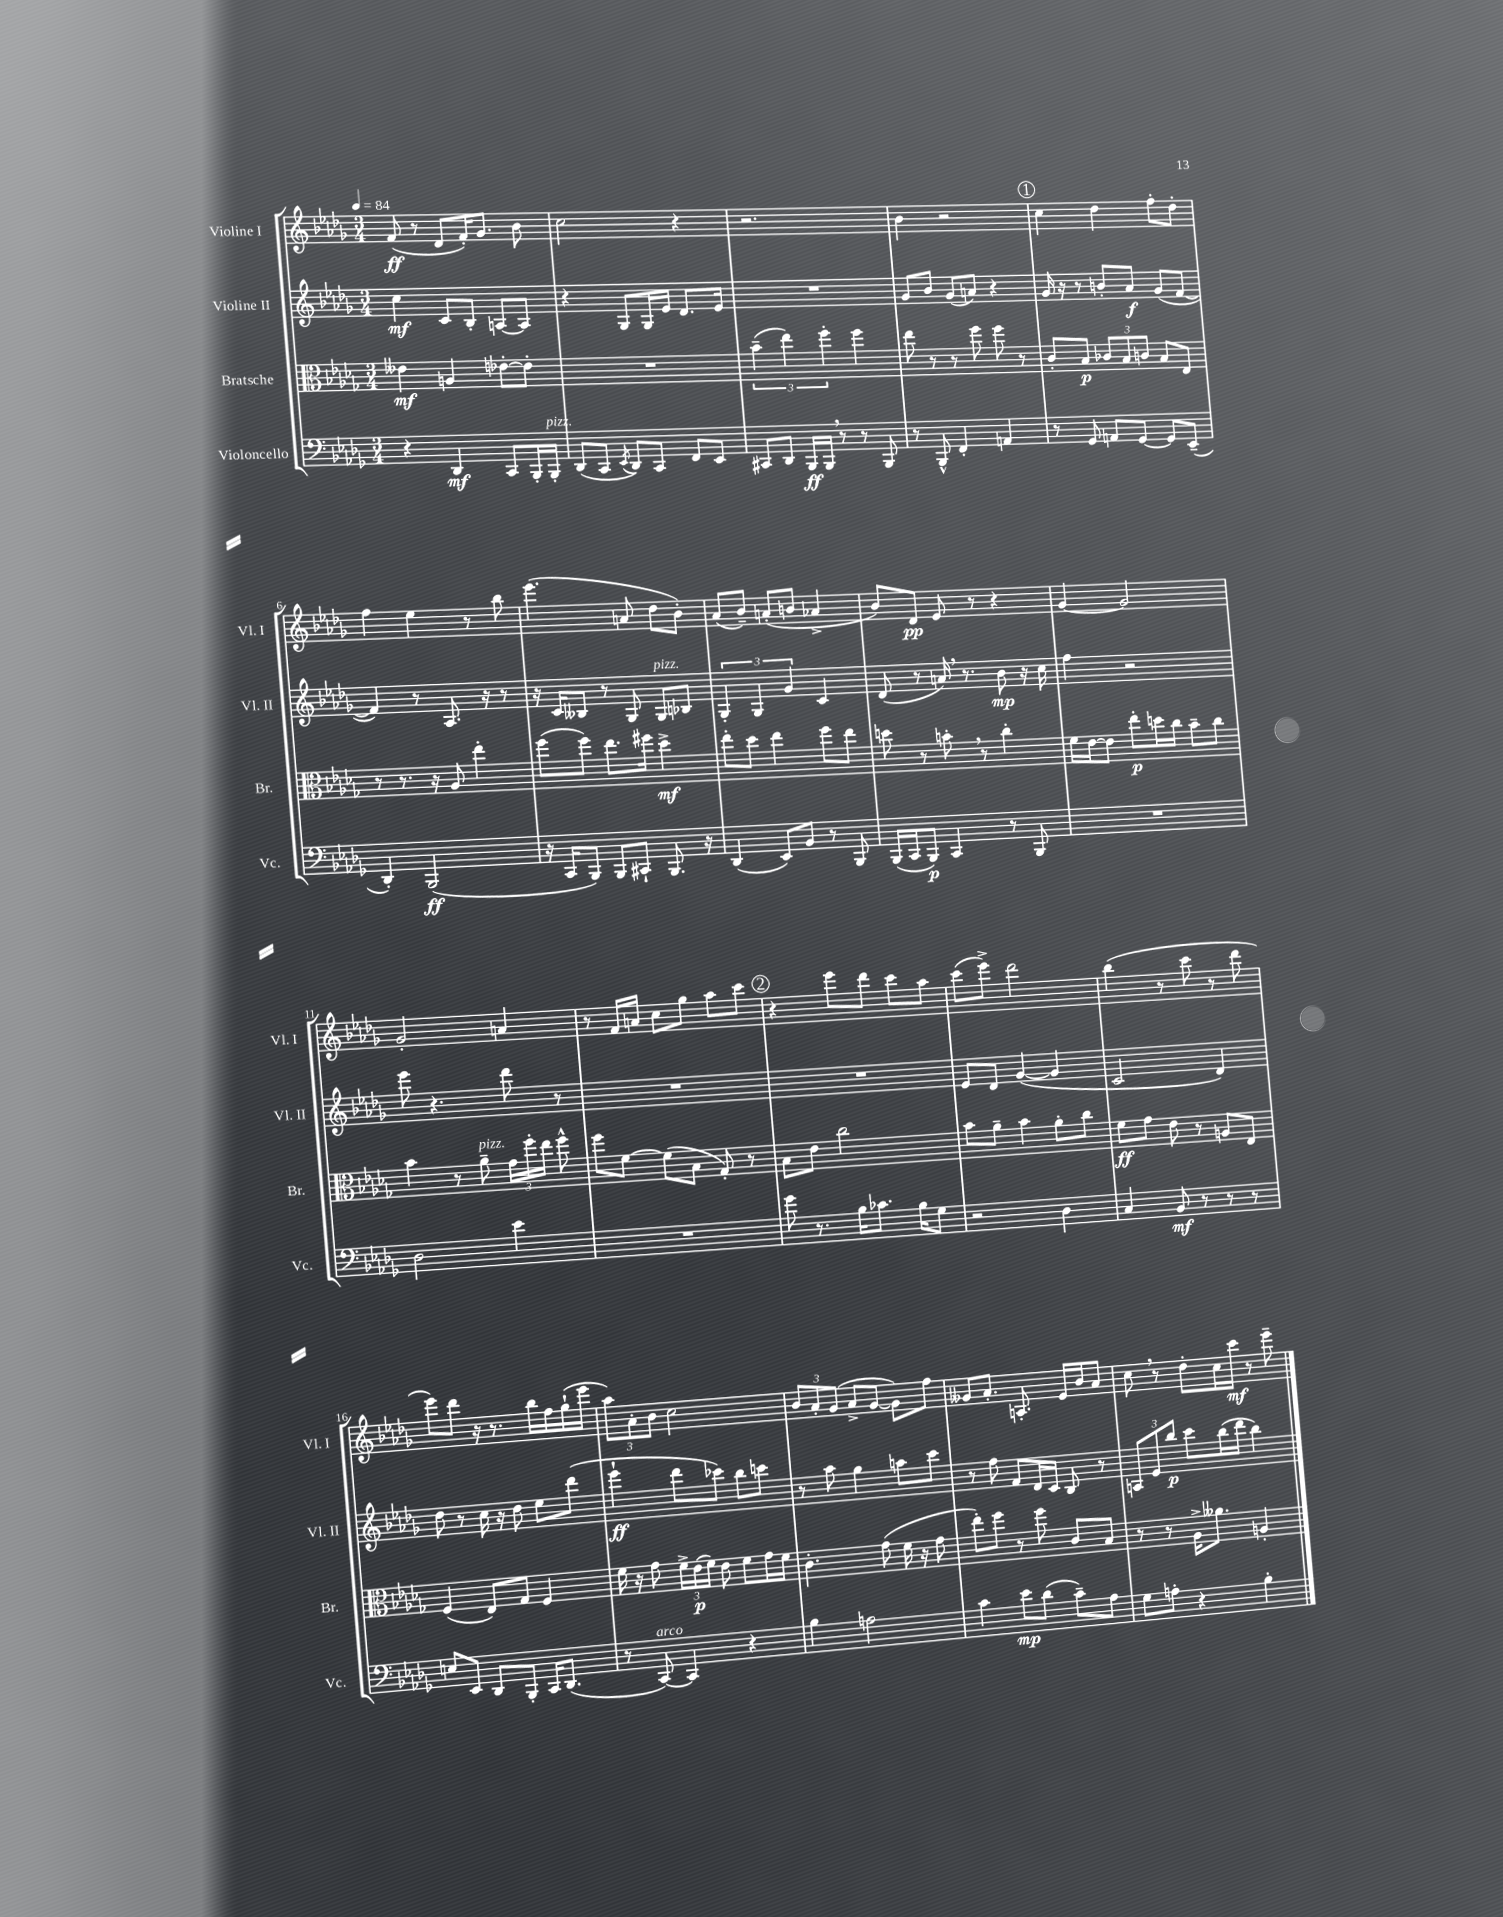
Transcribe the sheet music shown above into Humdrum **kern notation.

**kern	**kern	**kern	**kern
*staff4	*staff3	*staff2	*staff1
*clefF4	*clefC3	*clefG2	*clefG2
*k[b-e-a-d-g-]	*k[b-e-a-d-g-]	*k[b-e-a-d-g-]	*k[b-e-a-d-g-]
*M3/4	*M3/4	*M3/4	*M3/4
*MM84	*MM84	*MM84	*MM84
4r	4e--\	4cc\	(8f/
.	.	.	8r
4DD-/	4A/	8c/L	8d-/L
.	.	8B-'/J	16f'/K)
.	.	.	8.g-/J
8CC/L	[8e-'\L	[8A/L	.
16BBB-'/L	8e-'\]J	8A/]J	8b-\
16BBB-'/JJ	.	.	.
=	=	=	=
(8DD-/L	2.r	4r	2cc\
8CC/J	.	.	.
8qEE-/	.	.	.
8DD-/L)	.	8G-/L	.
8CC/J	.	16G-/L	.
.	.	16e-/JJ	.
8FF/L	.	8.d-/L	4r
8EE-/J	.	.	.
.	.	16e-/Jk	.
=	=	=	=
8CC#/L	(6b-~\	2.r	2.r
8DD-/J	.	.	.
.	6ee-\)	.	.
16BBB-/LL	.	.	.
16BBB-/JJ	.	.	.
.	6ff'\	.	.
8r	.	.	.
8r	4ff\	.	.
8BBB-/	.	.	.
=	=	=	=
8r	8ee-\	8g-/L	4b-\
8BBB-^^/	8r	8b-/J	.
4FF'/	8r	(8g-/L	2r
.	8ff\	8a/J)	.
4AA/	8ff\	4r	.
.	8r	.	.
=	=	=	=
8r	8c'/L	16g-/	4cc\
.	.	16r	.
8GG-/	8B-/J	8r	.
8AA/L	12c-/L	8b'/L	4dd-\
.	12B-/	.	.
[8GG-/J	.	8a-/J	.
.	12c/J	.	.
8GG-/]L	8B-/L	(8g-/L	8ff'\L
(8EE-~/J	8E-/J	[8f/J	8dd-'\J
=	=	=	=
4DD-'/)	8r	4f/])	4ff\
.	8.r	.	.
(2BBB-/	.	8r	4ee-\
.	16r	.	.
.	8A-/	8.A-/	.
.	4ee-'\	.	8r
.	.	16r	.
.	.	8r	8bb-\
=	=	=	=
16r	(8ff\L	16r	(4.eee-\
16CC/LK	.	16c/LK	.
8BBB-/J)	8ff\J)	8B--/J	.
8BBB-/L	8.ee-\L	8r	.
8CC#`/J	.	8G-/	8a/
.	16ff#\Jk	.	.
8.BBB-/	4dd-^\	8G-/L	8dd-\L
.	.	8B-/J	8b-'\J)
16r	.	.	.
=	=	=	=
(4DD-/	8ee-'\L	6G-'/	(8a-/L
.	8dd-\J	.	8b-~/J)
.	.	6G-/	.
8EE-/L)	4ee-\	.	(8a'/L
.	.	6g-/	.
8BB-/J	.	.	8b/J
8r	8ff\L	4c/	4a-^/
8BBB-/	8ee-\J	.	.
=	=	=	=
(16BBB-/LL	8dd\	(8d-/	8b-/L)
16CC/J	.	.	.
8BBB-/J)	8r	8r	8d-/J
4CC/	8b'\	16a/)	8e-/
.	.	8.r	.
.	8r	.	8r
8r	4cc'\	8b-\	4r
8BBB-/	.	16r	.
.	.	16cc\	.
=	=	=	=
2.r	16f\LL	4ff\	[4g-/
.	[16e-\J	.	.
.	8e-\]J	.	.
.	8ee-'\L	2r	2g-/]
.	16dd\L	.	.
.	16cc\JJ	.	.
.	8b-~\L	.	.
.	8cc\J	.	.
=	=	=	=
2D-\	4b-\	8eee-\	2g-'/
.	.	4.r	.
.	8r	.	.
.	8a-~\	.	.
4e-\	24g-\LL	8ddd-\	4a/
.	24ff'\	.	.
.	24ee-\JJ	.	.
.	8ff^^\	8r	.
=	=	=	=
2.r	8ff\L	2.r	8r
.	[8f\J	.	16f/LL
.	.	.	16a/JJ
.	(8f\]L	.	8cc\L
.	8B-\J	.	8gg-\J
.	8G-'/)	.	8aa-\L
.	8r	.	8ccc\J
=	=	=	=
8g-\	8B-\L	2.r	4r
8.r	8e-\J	.	.
.	2cc\	.	8eee-\L
16B-\LK	.	.	.
8.c-\J	.	.	8ddd-\J
.	.	.	8ccc\L
16B-\LK	.	.	.
8G-\J	.	.	8aa-\J
=	=	=	=
2r	8b-\L	8e-/L	(8ccc\L
.	8a-~\J	8d-/J	8eee-^\J)
.	4b-\	([4g-/	2ddd-\
4D-\	8a-'\L	4g-/]	.
.	8cc\J	.	.
=	=	=	=
4C/	8f\L	2c/	(4bb-\
.	8g-\J	.	.
8BB-/	8e-\	.	8r
8r	8r	.	8ccc\
8r	8A/L	4d-/)	8r
8r	8E-/J	.	8ddd-\
=	=	=	=
8E/L	(4F/	8dd-\	8eee-\L)
8EE-/J	.	8r	8ddd-\J
8DD-/L	8E-/L)	16cc\	16r
.	.	16r	8.r
8BBB-'/J	8G-/J	8dd-\	.
16CC/LK	4F/	8ee-\L	16bb-\LL
(8.DD-/J	.	.	16ff\
.	.	(8ddd-\J	(16gg-`\
.	.	.	16eee-\JJ
=	=	=	=
8r	16f\	4eee-`\	12aa-\L)
.	16r	.	.
.	.	.	12a-'\
[8CC/)	8g-\	.	.
.	.	.	12b-\J
4CC/]	24f^\LL	8ddd-\L	2cc\
.	(24e-\	.	.
.	24f\JJ)	.	.
.	8e-\	8ccc-\J)	.
4r	8f\L	8bb-\L	.
.	16g-\L	8ccc\J	.
.	16f\JJ	.	.
=	=	=	=
4B-\	4.c'\	8r	12b-/L
.	.	.	12a-'/
.	.	8aa-\	.
.	.	.	(12g-/J
2A\	.	4gg-\	8a-^/L
.	(8g-\	.	[8g-/J
.	16f\	8aa\L	8g-\]L)
.	16r	.	.
.	8g-\	8ccc\J	8ff\J
=	=	=	=
4c\	8ee-'\L)	8r	8g--/L
.	8ff\J	8ff\	8.a-'/J
8e-\L	8r	8f/L	.
.	.	.	8.A'/
(8d-\J	8ff\	16d-/L	.
.	.	16c/JJ	.
8c~\L)	8c/L	8B-/	16e-/LL
.	.	.	16b-/J
8A-\J	8B-/J	8r	8a-/J
=	=	=	=
8G-\L	8r	12A/L	8cc\
.	.	12e-/	.
8A'\J	8r	.	8r
.	.	12bb-/J	.
4r	16A-^\LK	8ccc\L	8dd-'\L
.	8.a--\J	.	.
.	.	(16bb-\L	16cc\L
.	.	16ddd-\JJ	16ccc\JJ
4B-'\	4A'/	4bb-\)	8r
.	.	.	8eee-~\
==	==	==	==
*-	*-	*-	*-
